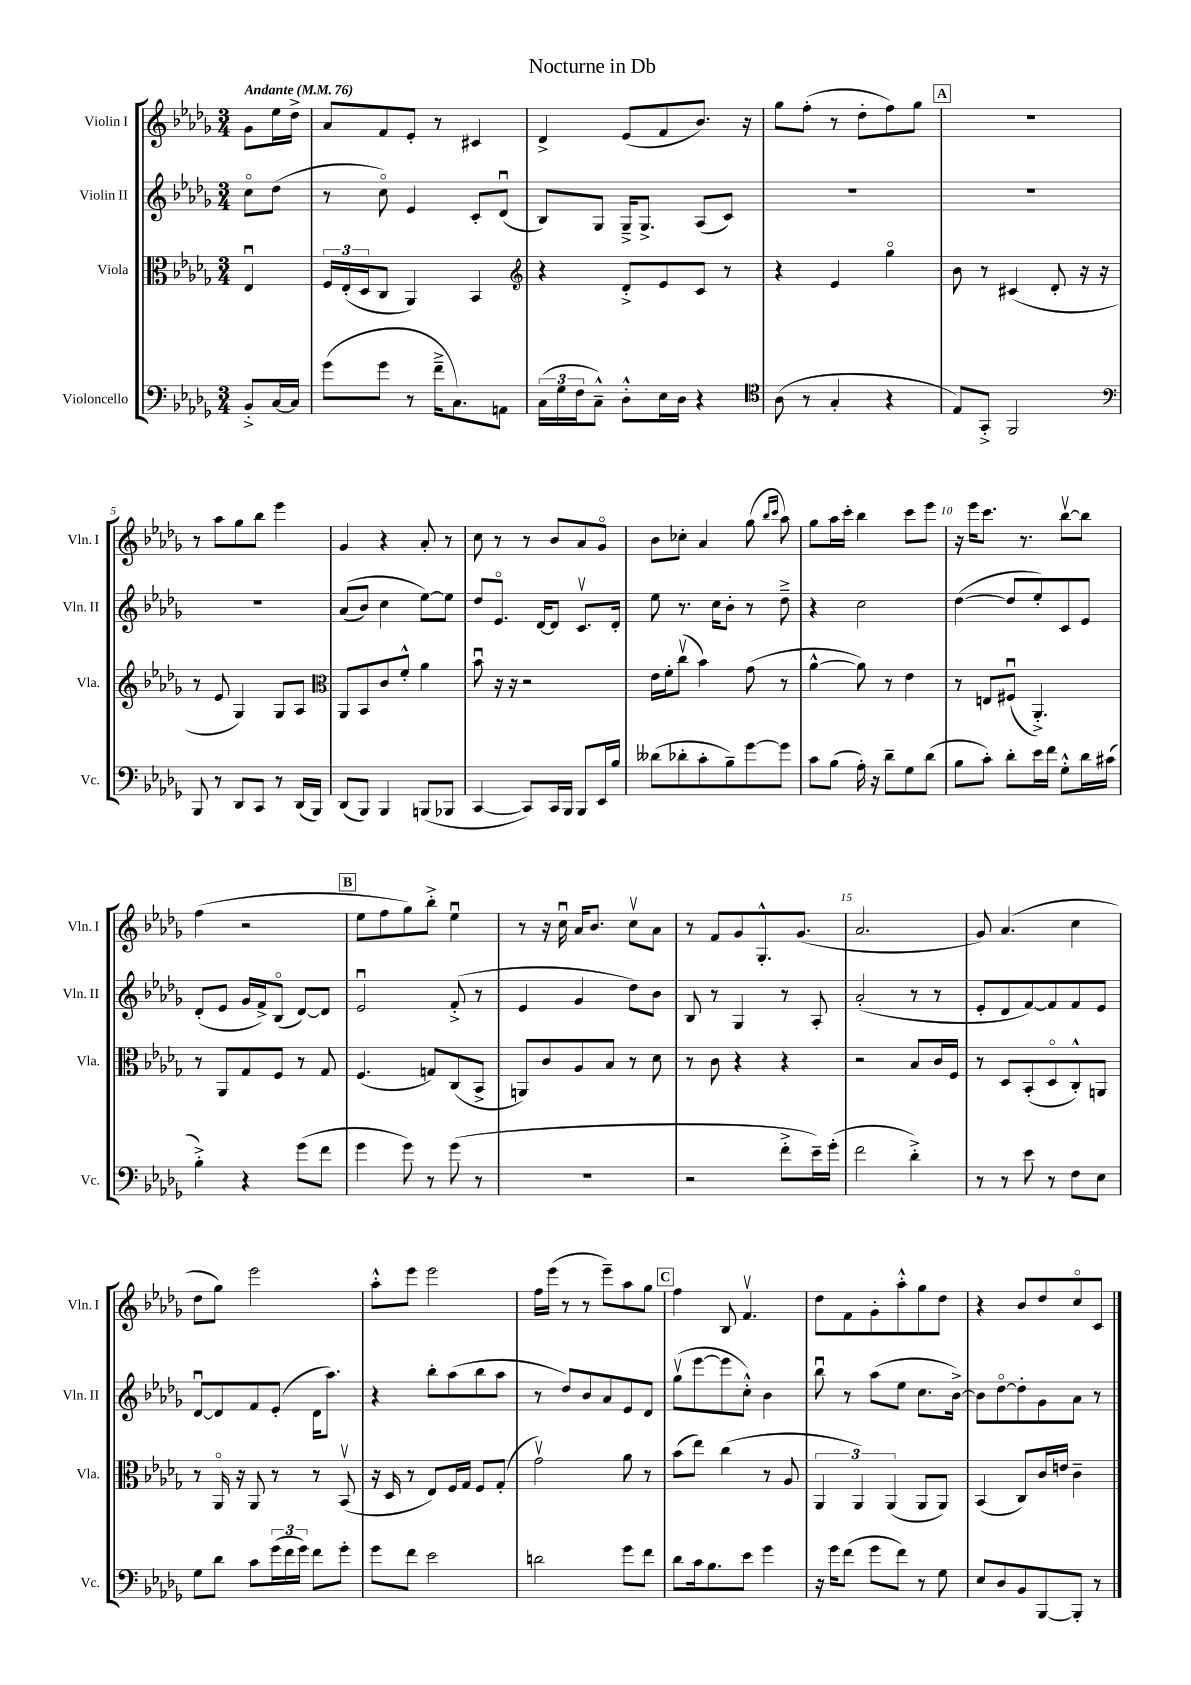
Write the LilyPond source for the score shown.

\header { title = "Nocturne in Db" }
<<
\new StaffGroup <<
\new Staff = "s0" \with { instrumentName = "Violin I" shortInstrumentName = "Vln. I" } {
    \clef treble \key des \major \numericTimeSignature \time 3/4 \partial 4 \tempo "Andante" 4 = 76
    ges'8 ees''16 des''16-> |
    aes'8 f'8 ees'8-. r8 cis'4 |
    des'4-> ees'8( f'8 bes'8.) r16 |
    ges''8 f''8-.( r8 des''8-. f''8) ges''8 |
    \mark \markup { \box "A" } R2. |
    r8 aes''8 ges''8 bes''8 ees'''4 |
    ges'4 r4 aes'8-. r8 |
    c''8 r8 r8 bes'8 aes'8 ges'8\flageolet |
    bes'8 ces''8-. aes'4 ges''8( \grace { bes''16 c'''16 } aes''8) |
    ges''8 aes''16 c'''16-. bes''4 c'''8 ees'''8 |
    r16 ees'''16 c'''8. r8. bes''8~\upbow bes''8 |
    f''4( r2 |
    \mark \markup { \box "B" } ees''8 f''8 ges''8) bes''8-.-> ees''4\downbow |
    r8 r16 c''16\downbow aes'16 bes'8. c''8\upbow aes'8 |
    r8 f'8 ges'8 ges8.-.-^ ges'8.( |
    aes'2. |
    ges'8) aes'4.( c''4 |
    des''8 ges''8) ees'''2 |
    aes''8-.-^ ees'''8 ees'''2 |
    f''16 ees'''16( r8 r8 ees'''8--) aes''8 ges''8 |
    \mark \markup { \box "C" } f''4 bes8 f'4.\upbow |
    des''8 f'8 ges'8-. aes''8-.-^ ges''8 des''8 |
    r4 bes'8 des''8 c''8\flageolet c'8 \bar "|." |
}
\new Staff = "s1" \with { instrumentName = "Violin II" shortInstrumentName = "Vln. II" } {
    \clef treble \key des \major \numericTimeSignature \time 3/4 \partial 4
    c''8\flageolet des''8( |
    r8 c''8\flageolet) ees'4 c'8-. des'8\downbow( |
    bes8) ges8 ges16---> ges8.-> aes8( c'8) |
    R2. |
    \mark \markup { \box "A" } R2. |
    R2. |
    aes'8(\( bes'8) c''4 ees''8~\) ees''8 |
    des''8 ees'8.\flageolet des'16~ des'8 c'8.\upbow des'16-. |
    ees''8 r8. c''16 bes'8-. r8 des''8---> |
    r4 c''2 |
    des''4~( des''8 ees''8-.) c'8 ees'8 |
    des'8-.( ees'8 ges'16 f'16->) bes8\flageolet( des'8~) des'8 |
    \mark \markup { \box "B" } ees'2\downbow f'8-.->( r8 |
    ees'4 ges'4 des''8) bes'8 |
    bes8 r8 ges4 r8 aes8-. |
    aes'2-.( r8 r8 |
    ees'8-. des'8 f'8~) f'8 f'8 ees'8 |
    des'8~\downbow des'8 f'8 ees'8-.( des'16 aes''8.) |
    r4 bes''8-. aes''8( bes''8 aes''8 |
    r8 des''8) bes'8 aes'8 ees'8 des'8 |
    \mark \markup { \box "C" } ges''8\upbow( ees'''8~ ees'''8 c''8-.-^) bes'4 |
    bes''8\downbow r8 aes''8( ees''8 c''8. bes'16~->) |
    bes'8 des''8~\flageolet des''8-. ges'8 aes'8 r8 \bar "|." |
}
\new Staff = "s2" \with { instrumentName = "Viola" shortInstrumentName = "Vla." } {
    \clef alto \key des \major \numericTimeSignature \time 3/4 \partial 4
    ees4\downbow |
    \tuplet 3/2 { f16 ees16-.( des16 } c8 aes,4) bes,4 |
    \clef treble r4 des'8-.-> ees'8 c'8 r8 |
    r4 ees'4 ges''4\flageolet |
    \mark \markup { \box "A" } bes'8 r8 cis'4( des'8-. r16 r16 |
    r8 ees'8 ges4) ges8 aes8 |
    \clef alto aes,8 bes,8 c'8 f'8-.-^ aes'4 |
    bes'8\downbow r16 r16 r2 |
    ees'16 f'16-. c''8\upbow( bes'4) ges'8( r8 |
    aes'4~-^ aes'8) r8 ees'4 |
    r8 e8 fis8\downbow( aes,4.-.->) |
    r8 aes,8 ges8 f8 r8 ges8 |
    \mark \markup { \box "B" } f4.( g8) c8( bes,8-> |
    a,8) c'8 aes8 bes8 r8 des'8 |
    r8 c'8 r4 r4 |
    r2 bes8 c'16 f16 |
    r8 des8 bes,8-.( des8\flageolet c8-.-^) a,8 |
    r8 aes,16\flageolet r16 aes,8 r8 r8 bes,8\upbow( |
    r16 des16 r8 ees8) f16 ges16 f8 ges8-.( |
    ges'2\upbow) aes'8 r8 |
    \mark \markup { \box "C" } bes'8( ees''8) c''4( r8 aes8 |
    \tuplet 3/2 { aes,4 aes,4) aes,4( } aes,8 aes,8) |
    bes,4( c8) c'16 e'16 c'4-- \bar "|." |
}
\new Staff = "s3" \with { instrumentName = "Violoncello" shortInstrumentName = "Vc." } {
    \clef bass \key des \major \numericTimeSignature \time 3/4 \partial 4
    bes,8-.-> c16~ c16 |
    ges'8( ges'8 r8 f'16---> c8.) a,8 |
    \tuplet 3/2 { c16( ges16 f16 } c8---^) des8-.-^ ees16 des16 r4 |
    \clef tenor aes8( r8 ges4-. r4 |
    \mark \markup { \box "A" } ees8) ges,8-.-> f,2 |
    \clef bass bes,,8 r8 des,8 c,8 r8 des,16( bes,,16) |
    des,8( bes,,8) bes,,4 b,,8( bes,,8 |
    c,4~ c,8) c,16 bes,,16 bes,,8 ees,16 bes16 |
    deses'8( des'8-. c'8-. bes8--) ges'8~ ges'8 |
    c'8 bes8( aes16-.) r16 des'8-- ges8 des'8( |
    bes8 c'8-.) des'8-. ees'16 f'16 ges8-.-^ des'16 cis'16( |
    bes4-.->) r4 ges'8( f'8 |
    \mark \markup { \box "B" } ges'4 ges'8) r8 ges'8( r8 |
    R2. |
    r2 f'8-.-> ees'16--) ges'16-.( |
    f'2 des'4-.->) |
    r8 r8 ees'8 r8 f8 ees8 |
    ges8 des'8 c'8 \tuplet 3/2 { ges'16( f'16 ges'16) } f'8 ges'8-. |
    ges'8 f'8 ees'2 |
    d'2 ges'8 f'8 |
    \mark \markup { \box "C" } des'8 c'16 bes8. ees'8 ges'4 |
    r16 ges'16 f'8( ges'8 f'8) r8 ges8 |
    ees8 des8 bes,8 bes,,8~ bes,,8-. r8 \bar "|." |
}
>>
>>
\layout { \context { \Score \override BarNumber.break-visibility = ##(#f #t #t) barNumberVisibility = #(every-nth-bar-number-visible 5) } }
